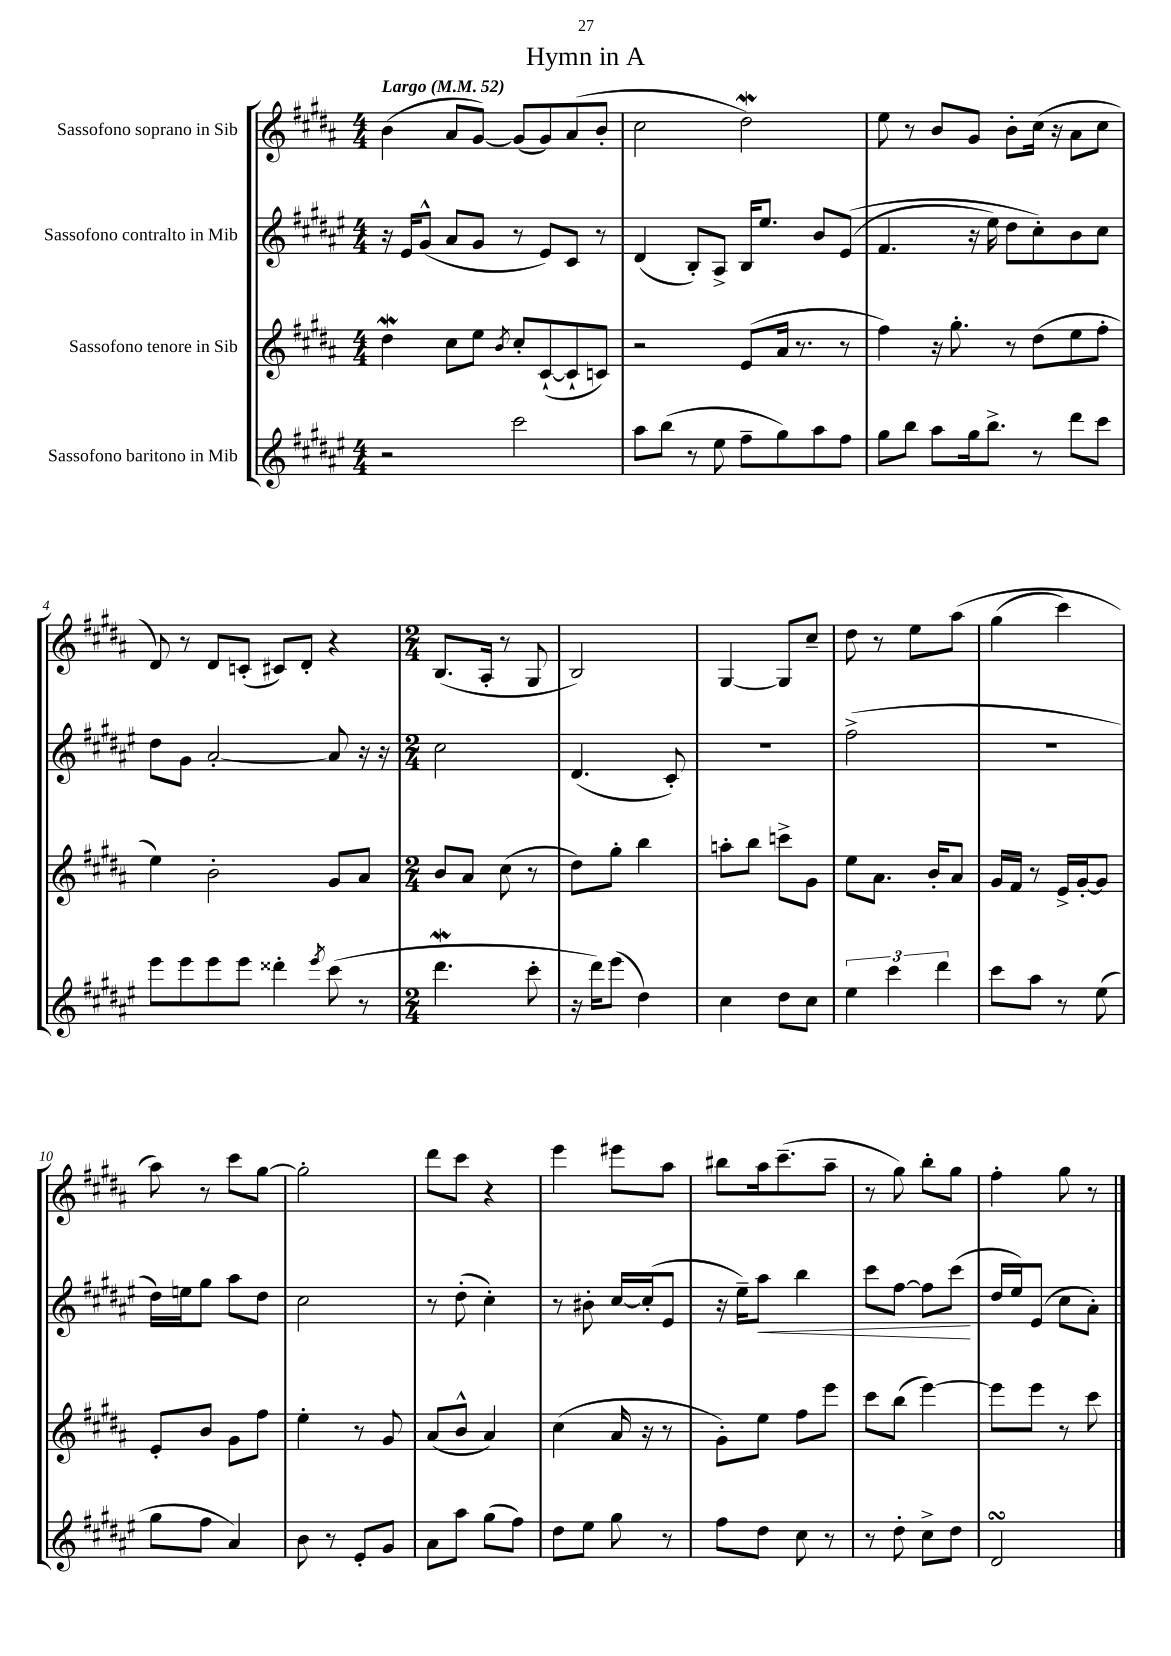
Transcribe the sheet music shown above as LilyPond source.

\header { title = "Hymn in A" }
<<
\new StaffGroup <<
\new Staff = "s0" \with { instrumentName = "Sassofono soprano in Sib" } {
    \clef treble \key b \major \numericTimeSignature \time 4/4 \tempo "Largo" 4 = 52
    b'4( ais'8 gis'8~) gis'8( gis'8) ais'8( b'8-. |
    cis''2 dis''2\mordent) |
    e''8 r8 b'8 gis'8 b'8-. cis''16( r16 ais'8 cis''8 |
    dis'8) r8 dis'8 c'8-.( cis'8) dis'8-. r4 |
    \numericTimeSignature \time 2/4 b8.( ais16-. r8 gis8 |
    b2) |
    gis4~ gis8 cis''8-- |
    dis''8 r8 e''8 ais''8\( |
    gis''4( cis'''4) |
    ais''8\) r8 cis'''8 gis''8~ |
    gis''2-. |
    dis'''8 cis'''8 r4 |
    e'''4 eis'''8 ais''8 |
    bis''8 ais''16 cis'''8.--( ais''8-- |
    r8 gis''8) b''8-. gis''8 |
    fis''4-. gis''8 r8 \bar "|." |
}
\new Staff = "s1" \with { instrumentName = "Sassofono contralto in Mib" } {
    \clef treble \key fis \major \numericTimeSignature \time 4/4
    r16 eis'16 gis'8-^( ais'8 gis'8 r8 eis'8) cis'8 r8 |
    dis'4( b8-.) ais8-> b16 eis''8. b'8 eis'8(\( |
    fis'4. r16 eis''16) dis''8 cis''8-.\) b'8 cis''8 |
    dis''8 gis'8 ais'2~-. ais'8 r16 r16 |
    \numericTimeSignature \time 2/4 cis''2 |
    dis'4.( cis'8-.) |
    r2 |
    fis''2->( |
    r2 |
    dis''16) e''16 gis''8 ais''8 dis''8 |
    cis''2 |
    r8 dis''8-.( cis''4-.) |
    r8 bis'8-. cis''16~ cis''16-.( eis'8 |
    r16 eis''16--) ais''8\< b''4 |
    cis'''8 fis''8~ fis''8 cis'''8\!( |
    dis''16 eis''16) eis'8( cis''8 ais'8-.) \bar "|." |
}
\new Staff = "s2" \with { instrumentName = "Sassofono tenore in Sib" } {
    \clef treble \key b \major \numericTimeSignature \time 4/4
    dis''4\mordent cis''8 e''8 \acciaccatura { b'8 } cis''8-. cis'8~-!( cis'8-! c'8) |
    r2 e'8( ais'16 r8. r8 |
    fis''4) r16 gis''8.-. r8 dis''8( e''8 fis''8-. |
    e''4) b'2-. gis'8 ais'8 |
    \numericTimeSignature \time 2/4 b'8 ais'8 cis''8( r8 |
    dis''8) gis''8-. b''4 |
    a''8-. b''8 c'''8-> gis'8 |
    e''8 ais'8. b'16-. ais'8 |
    gis'16 fis'16 r8 e'16-> gis'16~-. gis'8 |
    e'8-. b'8 gis'8 fis''8 |
    e''4-. r8 gis'8 |
    ais'8( b'8-^ ais'4) |
    cis''4( ais'16 r16 r8 |
    gis'8-.) e''8 fis''8 e'''8 |
    cis'''8 b''8( e'''4~) |
    e'''8 e'''8 r8 cis'''8 \bar "|." |
}
\new Staff = "s3" \with { instrumentName = "Sassofono baritono in Mib" } {
    \clef treble \key fis \major \numericTimeSignature \time 4/4
    r2 cis'''2 |
    ais''8 b''8( r8 eis''8 fis''8-- gis''8) ais''8 fis''8 |
    gis''8 b''8 ais''8 gis''16 b''8.-> r8 dis'''8 cis'''8 |
    eis'''8 eis'''8 eis'''8 eis'''8 disis'''4-. \acciaccatura { eis'''8 } cis'''8( r8 |
    \numericTimeSignature \time 2/4 dis'''4.\mordent cis'''8-. |
    r16 dis'''16) eis'''8( dis''4) |
    cis''4 dis''8 cis''8 |
    \tuplet 3/2 { eis''4 cis'''4 dis'''4 } |
    cis'''8 ais''8 r8 eis''8( |
    gis''8 fis''8 ais'4) |
    b'8 r8 eis'8-. gis'8 |
    ais'8 ais''8 gis''8( fis''8) |
    dis''8 eis''8 gis''8 r8 |
    fis''8 dis''8 cis''8 r8 |
    r8 dis''8-. cis''8-> dis''8 |
    dis'2\turn \bar "|." |
}
>>
>>
